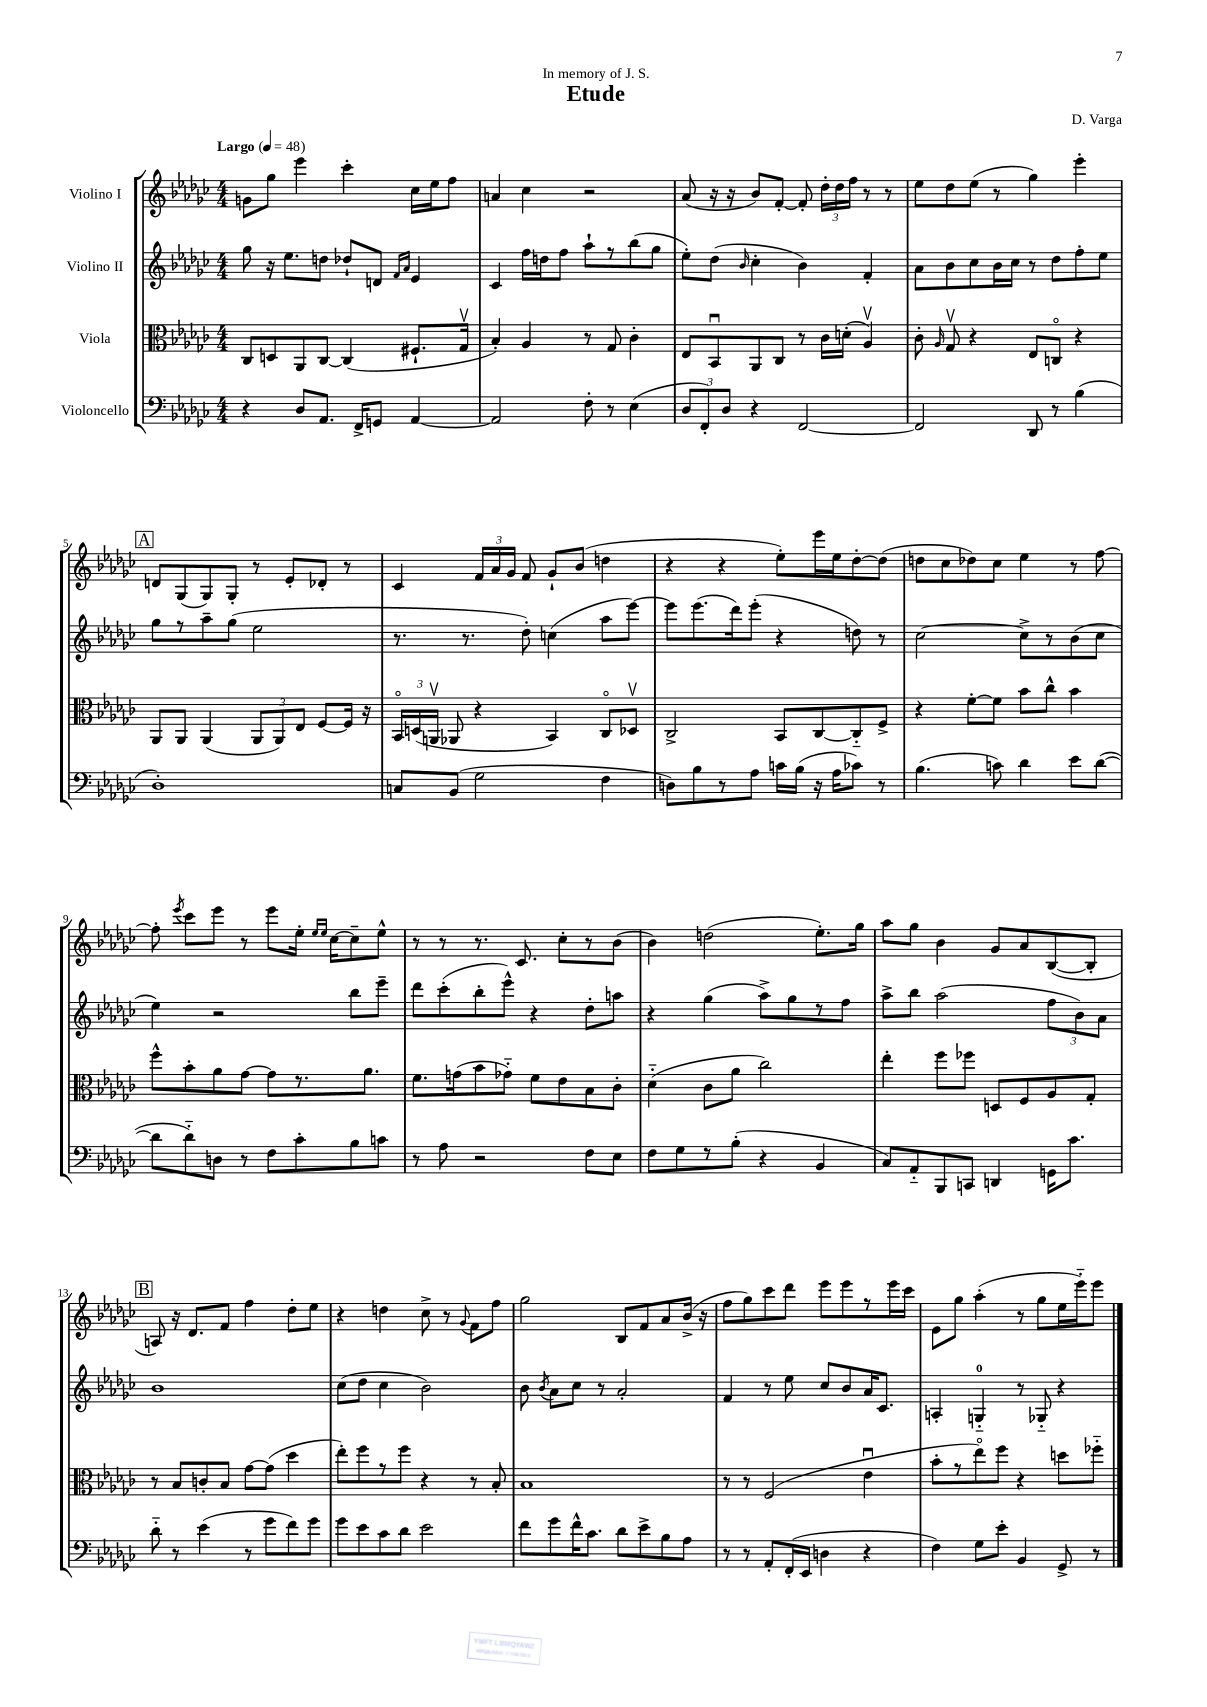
\header { title = "Etude" composer = "D. Varga" dedication = "In memory of J. S." }
<<
\new StaffGroup <<
\new Staff = "s0" \with { instrumentName = "Violino I" } {
    \clef treble \key ges \major \numericTimeSignature \time 4/4 \tempo "Largo" 4 = 48
    \autoBeamOff g'8[ ges''8] ees'''4 ces'''4-. ces''16[ ees''16 f''8] |
    a'4 ces''4 r2 |
    aes'8( r16 r16 bes'8[) f'8]~-. f'8-. \tuplet 3/2 { des''16[-. des''16 f''16] } r8 r8 |
    ees''8[ des''8 ees''8]( r8 ges''4) ees'''4-. |
    \mark \markup { \box "A" } d'8[ ges8( ges8) ges8]-. r8 ees'8[-. des'8]-. r8 |
    ces'4 \tuplet 3/2 { f'16[ aes'16 ges'16] } f'8 ges'8[-! bes'8]( d''4 |
    r4 r4 ees''8[-.) ees'''16 ees''16 des''8~-. des''8]( |
    d''8[ ces''8 des''8) ces''8] ees''4 r8 f''8~ |
    f''8-. \acciaccatura { ees'''8 } ces'''8[ ees'''8] r8 ees'''8[ ees''16]-. \grace { ees''16[ ees''16] } ces''16[~ ces''8-- ees''8]-^ |
    r8 r8 r8. ces'8. ces''8[-. r8 bes'8]( |
    bes'4) d''2( ees''8.[-.) ges''16] |
    aes''8[ ges''8] bes'4 ges'8[ aes'8 bes8~( bes8]-. |
    \mark \markup { \box "B" } a8) r16 des'8.[ f'8] f''4 des''8[-. ees''8] |
    r4 d''4 ces''8-> r8 \appoggiatura { ges'8 } f'8[ f''8] |
    ges''2 bes8[ f'8 aes'8 bes'16]->( r16 |
    f''8[ ges''8) ces'''8 des'''8] ees'''8[ ees'''8 r8 ees'''16 ces'''16] |
    ees'8[ ges''8] aes''4-.( r8 ges''8[ ees''16 ees'''16-_) ees'''8] \bar "|." |
}
\new Staff = "s1" \with { instrumentName = "Violino II" } {
    \clef treble \key ges \major \numericTimeSignature \time 4/4
    \autoBeamOff ges''8 r16 ees''8.[ d''8] des''8[-! d'8] \grace { f'16[ aes'16] } ees'4 |
    ces'4 f''16[ d''16 f''8] aes''8[-! r8 bes''8( ges''8] |
    ees''8[-.) des''8]( \grace { bes'16 } ces''4-. bes'4) f'4-. |
    aes'8[ bes'8 ces''8 bes'16 ces''16] r8 des''8[ f''8-. ees''8] |
    \mark \markup { \box "A" } ges''8[ r8 aes''8-- ges''8]( ees''2 |
    r8. r8. des''8-.) c''4( aes''8[ ees'''8]~) |
    ees'''8[ ees'''8.( des'''16) ees'''8]-.( r4 d''8) r8 |
    ces''2~ ces''8[-> r8 bes'8( ces''8] |
    ees''4) r2 bes''8[ ees'''8]-- |
    des'''8[ ces'''8-.( bes''8-. ees'''8]-^) r4 des''8[-. a''8] |
    r4 ges''4( aes''8[->) ges''8 r8 f''8] |
    aes''8[-> bes''8] aes''2( \tuplet 3/2 { f''8[ bes'8) aes'8] } |
    \mark \markup { \box "B" } bes'1 |
    ces''8[( des''8] ces''4 bes'2) |
    bes'8 \acciaccatura { bes'8 } aes'8[ ces''8] r8 aes'2-. |
    f'4 r8 ees''8 ces''8[ bes'8 aes'16 ces'8.] |
    a4-. g4-0-_ r8 ges8-_ r4 \bar "|." |
}
\new Staff = "s2" \with { instrumentName = "Viola" } {
    \clef alto \key ges \major \numericTimeSignature \time 4/4
    \autoBeamOff ces8[ d8 aes,8 ces8]~ ces4( fis8.[-! ges16]\upbow |
    bes4-.) aes4 r8 ges8 ces'4-. |
    ees8[ bes,8\downbow aes,8 ces8] r8 ces'16[ d'16]-.( aes4\upbow) |
    ces'8-. \grace { aes16 } ges8\upbow r4 ees8[ c8]\flageolet r4 |
    \mark \markup { \box "A" } aes,8[ aes,8] aes,4( \tuplet 3/2 { aes,8[ aes,8) ees8] } f8[~ f16] r16 |
    \tuplet 3/2 { bes,16[\flageolet d16( a,16]\upbow } aes,8 r4 bes,4) ces8[\flageolet des8]\upbow |
    ces2-> bes,8[ ces8~ ces8-_ f8]-> |
    r4 f'8[~-. f'8] bes'8[ ces''8]-^ bes'4 |
    f''8[-^ bes'8-. aes'8 ges'8]~ ges'8[ r8. aes'8.] |
    f'8.[ g'16( bes'8 ges'8]-_) f'8[ ees'8 bes8 ces'8]-. |
    des'4-_( ces'8[ aes'8] ces''2) |
    ees''4-. f''8[ fes''8] d8[ f8 aes8 ges8]-. |
    \mark \markup { \box "B" } r8 bes8[ c'8-. bes8] ges'8[~ ges'8]( des''4 |
    ees''8[-.) f''8 r8 f''8] r4 r8 bes8-. |
    bes1 |
    r8 r8 f2( ees'4\downbow |
    bes'8[-. r8 ees''8\flageolet) f''8] r4 d''8[ fes''8]-_ \bar "|." |
}
\new Staff = "s3" \with { instrumentName = "Violoncello" } {
    \clef bass \key ges \major \numericTimeSignature \time 4/4
    \autoBeamOff r4 des8[ aes,8.] f,16[-> g,8] aes,4~ |
    aes,2 f8-. r8 ees4( |
    \tuplet 3/2 { des8[ f,8-.) des8] } r4 f,2~ |
    f,2 des,8 r8 bes4( |
    \mark \markup { \box "A" } des1-.) |
    c8[ bes,8]( ges2 f4 |
    d8[) bes8 r8 aes8] c'16[ bes16]( r16 aes16[ ces'8]) r8 |
    bes4.( c'8) des'4 ees'8[ des'8]~( |
    des'8[ des'8-_) d8] r8 f8[ ces'8-. bes8 c'8] |
    r8 aes8 r2 f8[ ees8] |
    f8[ ges8 r8 bes8]-.( r4 bes,4 |
    ces8[) aes,8-_ bes,,8 c,8] d,4 g,16[ ces'8.] |
    \mark \markup { \box "B" } des'8-_ r8 ees'4( r8 ges'8[ f'8) ges'8] |
    ges'8[ ees'8 ces'8 des'8] ees'2 |
    f'8[ ges'8 f'16-^ ces'8.] des'8[ ees'8-> bes8 aes8] |
    r8 r8 aes,8[-. f,16-.( ees,16] d4 r4 |
    f4) ges8[ ees'8]-. bes,4 ges,8-> r8 \bar "|." |
}
>>
>>
